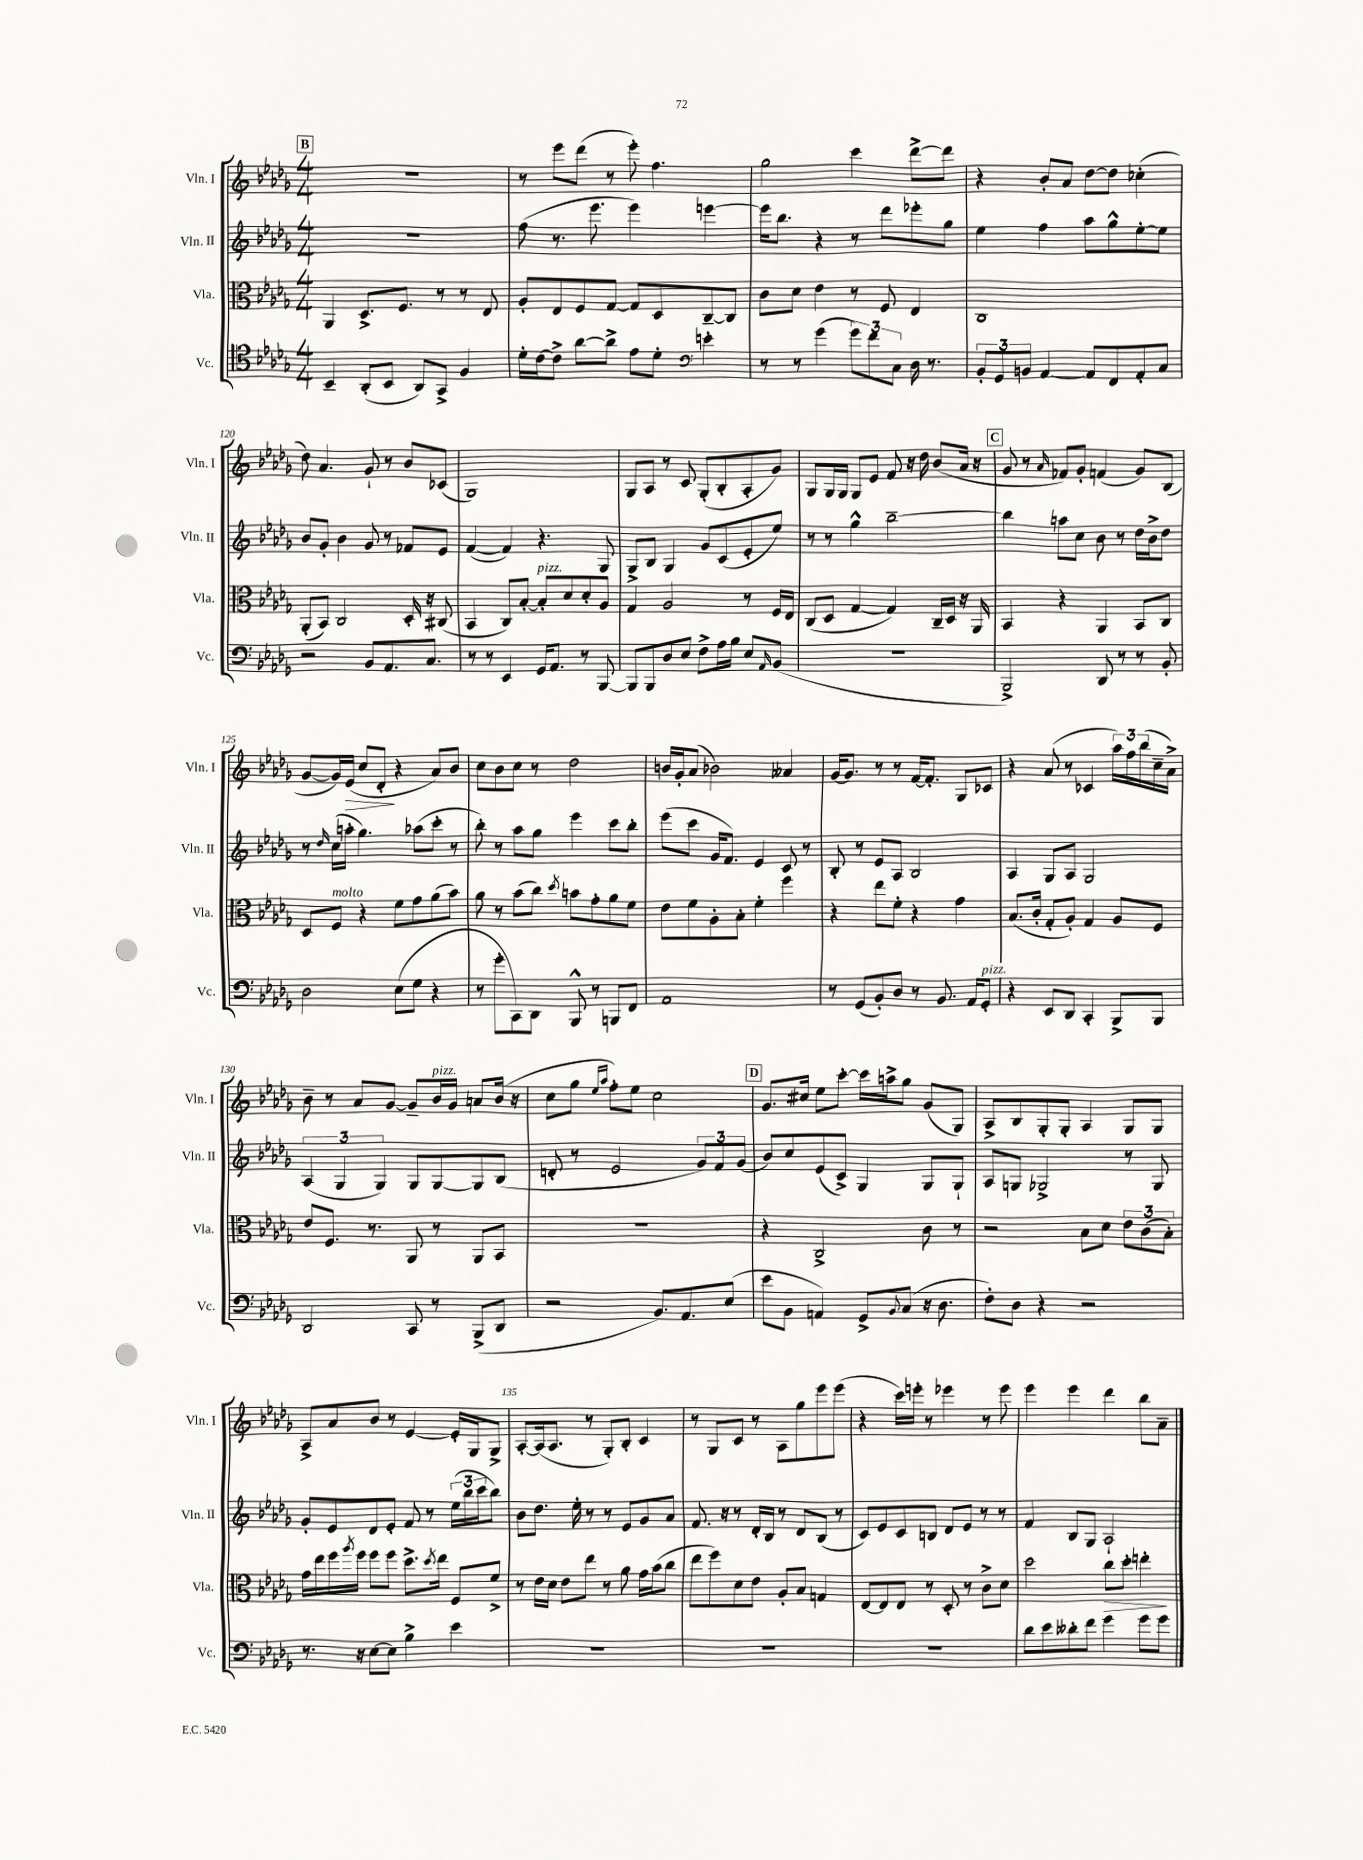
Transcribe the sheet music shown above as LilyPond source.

<<
\new StaffGroup <<
\new Staff = "s0" \with { instrumentName = "Vln. I" shortInstrumentName = "Vln. I" } {
    \clef treble \key des \major \numericTimeSignature \time 4/4
    \mark \markup { \box "B" } R1 |
    r8 ees'''8 des'''8( r8 ees'''8-.) f''4. |
    ges''2 c'''4 des'''8~-> des'''8 |
    r4 bes'8-. aes'8 des''8~ des''8 ces''4-.( |
    des''8) aes'4. ges'8-! r8 bes'8 ces'8( |
    ges1) |
    ges8 aes8 r8 c'8 ges8-.( bes8-. aes8-. ges'8) |
    ges8 ges16 ges16 ges8 ees'8 f'8 r16 des''16 bes'8( aes'16 r16 |
    \mark \markup { \box "C" } ges'8 r8 \grace { aes'16 } fes'8) ges'8-. f'4( ges'8) bes8( |
    ges'8~ ges'16) ees'16\>( c''8 des'8-.\! r4 aes'8) bes'8 |
    c''8 bes'8 c''8 r8 des''2 |
    b'16 ges'16-. aes'8( bes'2) aeses'4 |
    ges'16~ ges'8. r8 r8 f'16~ f'8.-. ges8 ces'8 |
    r4 aes'8( r8 ces'4 \tuplet 3/2 { aes''16) f''16 bes''16( } c''16-- aes'16->) |
    bes'8-- r8 aes'8 ges'8~ ges'8-- bes'16^\markup { \italic "pizz." } ges'16 a'8 bes'16( r16 |
    c''8 ges''8 \grace { ees''16 aes''16 } f''8-.) ees''8 c''2 |
    \mark \markup { \box "D" } ges'8. cis''16 ees''8 c'''8~-. c'''16 a''16-> ges''8 ges'8( ges8) |
    aes8-> bes8 ges8-. ges8-. aes4 ges8 ges8 |
    aes8-> aes'8 bes'8 r8 ees'4~ ees'16-. ges16 ges8-> |
    aes8~-. aes16( aes8. r8 ges8-.) bes8-. c'4 |
    r8 ges8 c'8 r8 aes8 ges''8 ees'''8 ees'''8( |
    r4 c'''16) e'''16-. r8 ees'''4 r8 ees'''8 |
    ees'''4 ees'''4 des'''4 bes''8 aes'8-- \bar "|." |
}
\new Staff = "s1" \with { instrumentName = "Vln. II" shortInstrumentName = "Vln. II" } {
    \clef treble \key des \major \numericTimeSignature \time 4/4
    \mark \markup { \box "B" } R1 |
    f''8( r8. ees'''8. ees'''4) e'''4~ |
    e'''16 bes''8. r4 r8 des'''8 ees'''8-. ges''8 |
    ees''4 f''4 aes''8 ges''8-^ ees''8~-. ees''8 |
    bes'8 ges'8-. bes'4 ges'8 r8 fes'8 ees'8 |
    f'4~( f'4) r4. ges8 |
    ges8-> bes8 ges4 ges'8 c'8( ees'8-. ees''8) |
    r8 r8 ges''4-^ bes''2~-- |
    \mark \markup { \box "C" } bes''4 a''8 c''8 bes'8 r8 des''16 bes'16-> des''8 |
    r8 \grace { des''16 } c''16( a''16-. ges''4.) aes''8( c'''8-. r8 |
    bes''8-.) r8 aes''8 ges''8 ees'''4 c'''8 bes''8-. |
    ees'''8( c'''8 ges'16 f'8.) ees'4 c'8 r8 |
    bes8-. r8 ees'8 aes8 bes2 |
    aes4 ges8 aes8 ges2 |
    \tuplet 3/2 { aes4( ges4 ges4) } ges8 ges8~ ges8 bes8( |
    d'8-. r8 ees'2 \tuplet 3/2 { ges'8) f'8 ges'8( } |
    \mark \markup { \box "D" } bes'8) c''8 ees'8( c'8->) ges4 ges8 ges8-! |
    aes8 g8 ges2-> r8 ges8 |
    ges'8-. ees'8 des'8 ees'8-. f'8 r8 \tuplet 3/2 { ees''16( bes''16 c'''16 } bes''8) |
    bes'8 des''8. ees''16-. r8 r8 ees'8 ges'8 aes'8 |
    f'8. r16 r8 des'16-. bes16 r8 des'8 bes8( r8 |
    c'8) ees'8 c'8 b8 des'8 ees'8 r8 r8 |
    f'4 bes8 ges8 aes2-! \bar "|." |
}
\new Staff = "s2" \with { instrumentName = "Vla." shortInstrumentName = "Vla." } {
    \clef alto \key des \major \numericTimeSignature \time 4/4
    \mark \markup { \box "B" } aes,4 des8.-> f8. r8 r8 ees8 |
    aes8-. ees8 f8 ges8~ ges8 des8 c8~-- c8 |
    c'8 des'8 ees'4 r8 f8 ees4 |
    c1 |
    aes,8-.( bes,8) c2 des16-. r16 cis8( |
    bes,4 c8) bes8~-. bes8-.^\markup { \italic "pizz." } des'8 des'8-. aes8 |
    ges4 aes2 r8 f16 ees16 |
    c8( des8 ges4~ ges4) c16-- des16 r16 aes,16 |
    \mark \markup { \box "C" } bes,4 r4 aes,4 bes,8 c8 |
    des8 f8^\markup { \italic "molto" } r4 f'8 ges'8 aes'8( bes'8) |
    aes'8 r8 bes'8( c''8) \acciaccatura { des''8 } b'8 ges'8-. aes'8 f'8 |
    ees'8 f'8 aes8-. bes8-. f'4-. f''4 |
    r4 ees''8 f'8-. r4 ges'4 |
    bes8.( c'16-. ges8-. aes8-.) ges4 aes8 f8 |
    ees'8 f8. r8. aes,8 r8 aes,8 bes,8 |
    R1 |
    \mark \markup { \box "D" } r4 c2-> c'8 r8 |
    r2 bes8 des'8 \tuplet 3/2 { ees'8 c'8( bes8-.) } |
    ges'16 ees''16 f''16 \acciaccatura { aes''8 } f''16 f''8 f''8 des''8.-> \acciaccatura { des''8 } ees''16 f8 f'8-> |
    r8 ees'16 des'16 ees'8 ees''8 r8 aes'8 ges'16 bes'16( c''8 |
    ees''8 f''8) des'8 ees'8 aes8-. bes8 g4 |
    ees8~ ees8 ees8 r8 des8-. r8 c'8-> des'8 |
    des''2 c''8\> des''8-. e''4-.\! \bar "|." |
}
\new Staff = "s3" \with { instrumentName = "Vc." shortInstrumentName = "Vc." } {
    \clef tenor \key des \major \numericTimeSignature \time 4/4
    \mark \markup { \box "B" } bes,4-- aes,8-.( bes,8 aes,8) ges,8-> f4 |
    des'16-. c'16~ c'8-> aes'8~ aes'8-> ees'8 des'8-. \clef bass e'4-. |
    r8 r8 ges'4( \tuplet 3/2 { ges'8) f'8 c8 } des16 r8. |
    \tuplet 3/2 { bes,8-. ges,8 b,8 } aes,4~ aes,8 f,8 aes,8-. c8 |
    r2 bes,8 aes,8. c8. |
    r8 r8 ees,4 ges,16 aes,8. r8 bes,,8~ |
    bes,,8 bes,,8 des8 ees8 f8-> aes16 bes16 ees8 \grace { aes,16 } bes,8( |
    R1 |
    \mark \markup { \box "C" } bes,,2->) des,8 r8 r8 bes,8-. |
    des2 ees8( ges8 r4 |
    r8 ges'8-. c,8) des,8 bes,,8-^ r8 b,,8 f,8 |
    aes,1 |
    r8 ges,8( bes,8-.) des8 r8 bes,8. aes,16 ges,8-.^\markup { \italic "pizz." } |
    r4 ees,8 des,8 c,4-. bes,,8-> bes,,8 |
    des,2 c,8 r8 bes,,8->( des,8 |
    r2 bes,8.) aes,8. ees8( |
    \mark \markup { \box "D" } ees'8 bes,8 a,4) ges,8-> \appoggiatura { bes,8 } c8( r16 des8. |
    f8-.) des8 r4 r2 |
    r8. r16 ees8~ ees8 bes4-> ees'4 |
    R1 |
    R1 |
    R1 |
    des'8 ees'8 deses'8-. f'8 ges'4 ges'8 ges'8 \bar "|." |
}
>>
>>
\layout { \context { \Score currentBarNumber = #116 \override BarNumber.break-visibility = ##(#f #t #t) barNumberVisibility = #(every-nth-bar-number-visible 5) } }
